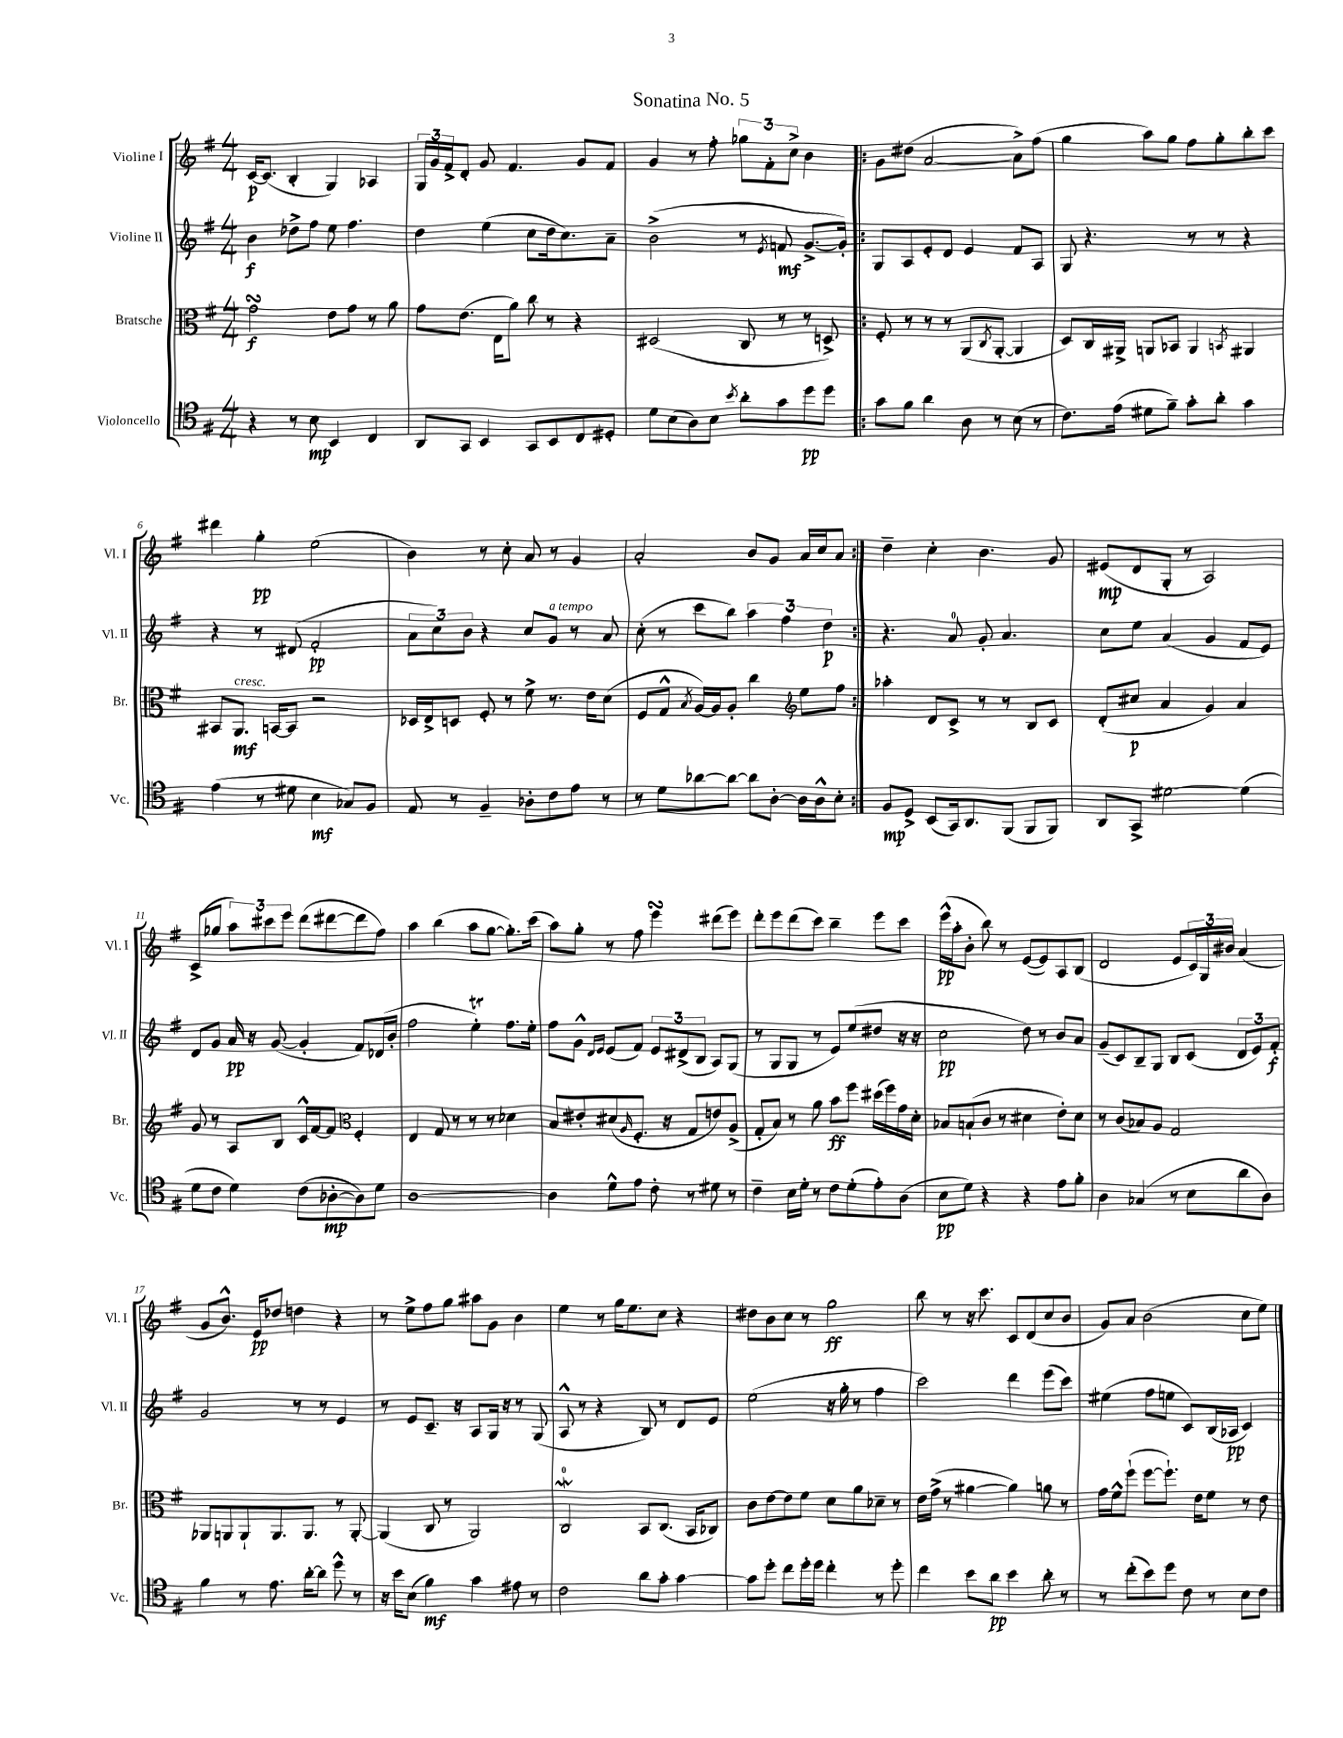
\header { title = "Sonatina No. 5" }
<<
\new StaffGroup <<
\new Staff = "s0" \with { instrumentName = "Violine I" shortInstrumentName = "Vl. I" } {
    \clef treble \key g \major \numericTimeSignature \time 4/4
    c'16~\p c'8.( b4-. g4) aes4 |
    \tuplet 3/2 { g16 g'16 fis'16-> } d'8-. g'8 fis'4. g'8 fis'8 |
    g'4 r8 fis''8-. \tuplet 3/2 { ges''8 fis'8-. c''8-> } b'4 |
    \repeat volta 2 { g'8 dis''8( a'2~ a'8->) fis''8( |
    g''4 a''8) g''8 fis''8 g''8-. b''8-. c'''8 |
    dis'''4 g''4-.\pp e''2( |
    b'4) r8 c''8-. a'8 r8 g'4 |
    a'2-. b'8 g'8 a'16 c''16 a'8 | }
    d''4-- c''4-. b'4. g'8 |
    eis'8\mp( d'8 g8-. r8 a2) |
    c'8->( ges''8 \tuplet 3/2 { a''8) cis'''8 e'''8 } d'''8( dis'''8~ dis'''8 fis''8) |
    a''4 b''4( a''8 g''8~ g''8.-.) c'''16( |
    a''8) g''8-. r8 fis''8 e'''4\turn dis'''8( e'''8) |
    d'''8-. e'''8 d'''8( c'''8) b''4-- e'''8 c'''8 |
    e'''16-^\pp( a''16-. b'8-. b''8) r8 e'8~( e'8) a8 b8( |
    d'2 e'8 \tuplet 3/2 { c'16) g16 bis'16 } a'4( |
    g'8 b'8.-^) e'16\pp des''8 d''4 r4 |
    r8 e''8-> fis''8 g''8 ais''8 g'8 b'4 |
    e''4 r8 g''16 e''8. c''8 r4 |
    dis''8 b'8 c''8 r8 g''2\ff |
    b''8 r8 r16 c'''8. c'8 d'8( c''8 b'8 |
    g'8) a'8 b'2( c''8 e''8) \bar "|." |
}
\new Staff = "s1" \with { instrumentName = "Violine II" shortInstrumentName = "Vl. II" } {
    \clef treble \key g \major \numericTimeSignature \time 4/4
    b'4\f des''8-> fis''8 e''8 fis''4. |
    d''4 e''4( c''8 d''16 c''8.) a'8-- |
    b'2->( r8 \acciaccatura { e'8 } f'8\mf g'8.~-> g'16-.) |
    \repeat volta 2 { g8 a8 e'8-. d'8 e'4 fis'8 a8 |
    g8 r4. r8 r8 r4 |
    r4 r8 dis'8( fis'2-.\pp |
    \tuplet 3/2 { a'8 c''8) b'8 } r4 c''8 g'8^\markup { \italic "a tempo" } r8 a'8 |
    c''8-.( r8 c'''8 b''8) \tuplet 3/2 { a''4 fis''4 d''4\p } | }
    r4. a'8-0 g'8-. a'4. |
    c''8 e''8 a'4( g'4 fis'8 e'8) |
    d'8 g'8 a'16\pp r16 g'8~( g'4-. fis'8) des'16( b'16-. |
    fis''2 e''4-.\trill) fis''8. e''16-. |
    fis''8 g'8-^ \grace { d'16 e'16 } e'8( fis'8) \tuplet 3/2 { e'8 dis'8->( b8 } a8) g8( |
    r8 g8 g8 r8 e'8) e''8( dis''8 r16 r16 |
    c''2\pp d''8) r8 b'8 a'8 |
    g'8--( c'8) b8-- g8 b8 c'8( \tuplet 3/2 { d'8 e'8) fis'8-.\f } |
    g'2 r8 r8 e'4 |
    r8 e'8 c'8.-- r16 a8 g16 r16 r8 g8( |
    a8-^ r8 r4 b8) r8 d'8 e'8 |
    e''2( r16 g''16-. r8 fis''4 |
    c'''2) d'''4 e'''8( c'''8) |
    eis''4( fis''8 e''8 c'8) b16( aes16\pp c'4) \bar "|." |
}
\new Staff = "s2" \with { instrumentName = "Bratsche" shortInstrumentName = "Br." } {
    \clef alto \key g \major \numericTimeSignature \time 4/4
    g'2\turn\f e'8 g'8 r8 a'8 |
    g'8 e'8.( e16 a'8) c''8 r8 r4 |
    dis2( c8 r8 r8 d8->) |
    \repeat volta 2 { fis8-. r8 r8 r8 a,8( \acciaccatura { c8 } a,8~-. a,4 |
    d8) c16 ais,16-> a,8 bes,8 a,4 \acciaccatura { b,8 } ais,4 |
    bis,8 a,8.\mf^\markup { \italic "cresc." } b,16~ b,8 r2 |
    des16 e16-> d8 fis8-. r8 fis'8-> r8. e'16 d'8( |
    fis8 g8-^ \acciaccatura { b8 } a16~) a16 a8-. c''4 \clef treble e''8 fis''8 | }
    aes''4-. d'8 c'8-> r8 r8 b8 c'8 |
    d'8-.( cis''8\p a'4 g'4) a'4 |
    g'8 r8 a8 b8 c'16-^ fis'16~ fis'8 \clef alto fis4-. |
    e4 g8 r8 r8 r8 des'4 |
    b8 eis'8-. dis'8( \grace { a16 } fis8.-. r16 g8 e'8) a8->( |
    g8-. b8) r8 a'8 b'8\ff fis''8 dis''16( fis''16) g'16 d'16-. |
    bes8 b8-!( c'8 r8 dis'4 e'8-.) dis'8 |
    r8 c'8( bes8) a8 g2 |
    aes,8 a,8 a,8-! a,8. a,8. r8 a,8~-. |
    a,4( c8 r8 a,2) |
    c2-0\mordent b,8 c8.( b,16 ces8) |
    c'8 e'8~ e'8 fis'8 d'8 a'8 des'8-- r8 |
    e'16 g'16->( r8 ais'4~ ais'4) a'8 r8 |
    g'16 fis'16-^ fis''8-!( fis''8~ fis''8.-!) e'16 fis'8 r8 e'8 \bar "|." |
}
\new Staff = "s3" \with { instrumentName = "Violoncello" shortInstrumentName = "Vc." } {
    \clef tenor \key g \major \numericTimeSignature \time 4/4
    r4 r8 b8\mp b,4 c4 |
    a,8 g,8 b,4 g,8 b,8 c8 dis8-. |
    d'8 b8( a8) b8 \acciaccatura { b'8 } a'8-. g'8 d''8\pp d''8 |
    \repeat volta 2 { g'8 fis'8 a'4 a8 r8 b8( r8 |
    c'8.) e'16( dis'8 fis'8--) g'8-. a'8-. g'4 |
    e'4( r8 dis'8 b4\mf ges8) fis8 |
    e8 r8 fis4-- aes8-. c'8 e'8 r8 |
    r8 d'8 aes'8~ aes'8~ aes'8 a8~-. a16 a16-^ b8-. | }
    fis8\mp d8-> b,8( g,16) a,8. fis,8( fis,8 fis,8) |
    a,8 g,8-> dis'2~ dis'4( |
    d'8 c'8 d'4) c'8( aes8~-.\mp aes8) d'8 |
    a1~ |
    a4 d'8-^ e'8 c'8-. r8 dis'8 r8 |
    c'4-- b16 d'16-. r8 c'8 d'8-.( e'8-.) a8( |
    b8\pp d'8) r4 r4 e'8 fis'8-. |
    a4 ges4( r8 b8 a'8 a8) |
    fis'4 r8 e'8. a'16~-. a'8 d''8-^ r8 |
    r16 b'16 b8( fis'4\mf) g'4 eis'8 r8 |
    c'2 a'8 g'8-. g'4~ |
    g'8 d''8-. c''8 d''16-. d''16 c''4-. r8 d''8-. |
    c''4 b'8 a'8\pp b'4 a'8-. r8 |
    r8 c''8-.( b'8) d''8 c'8 r8 b8 c'8 \bar "|." |
}
>>
>>
